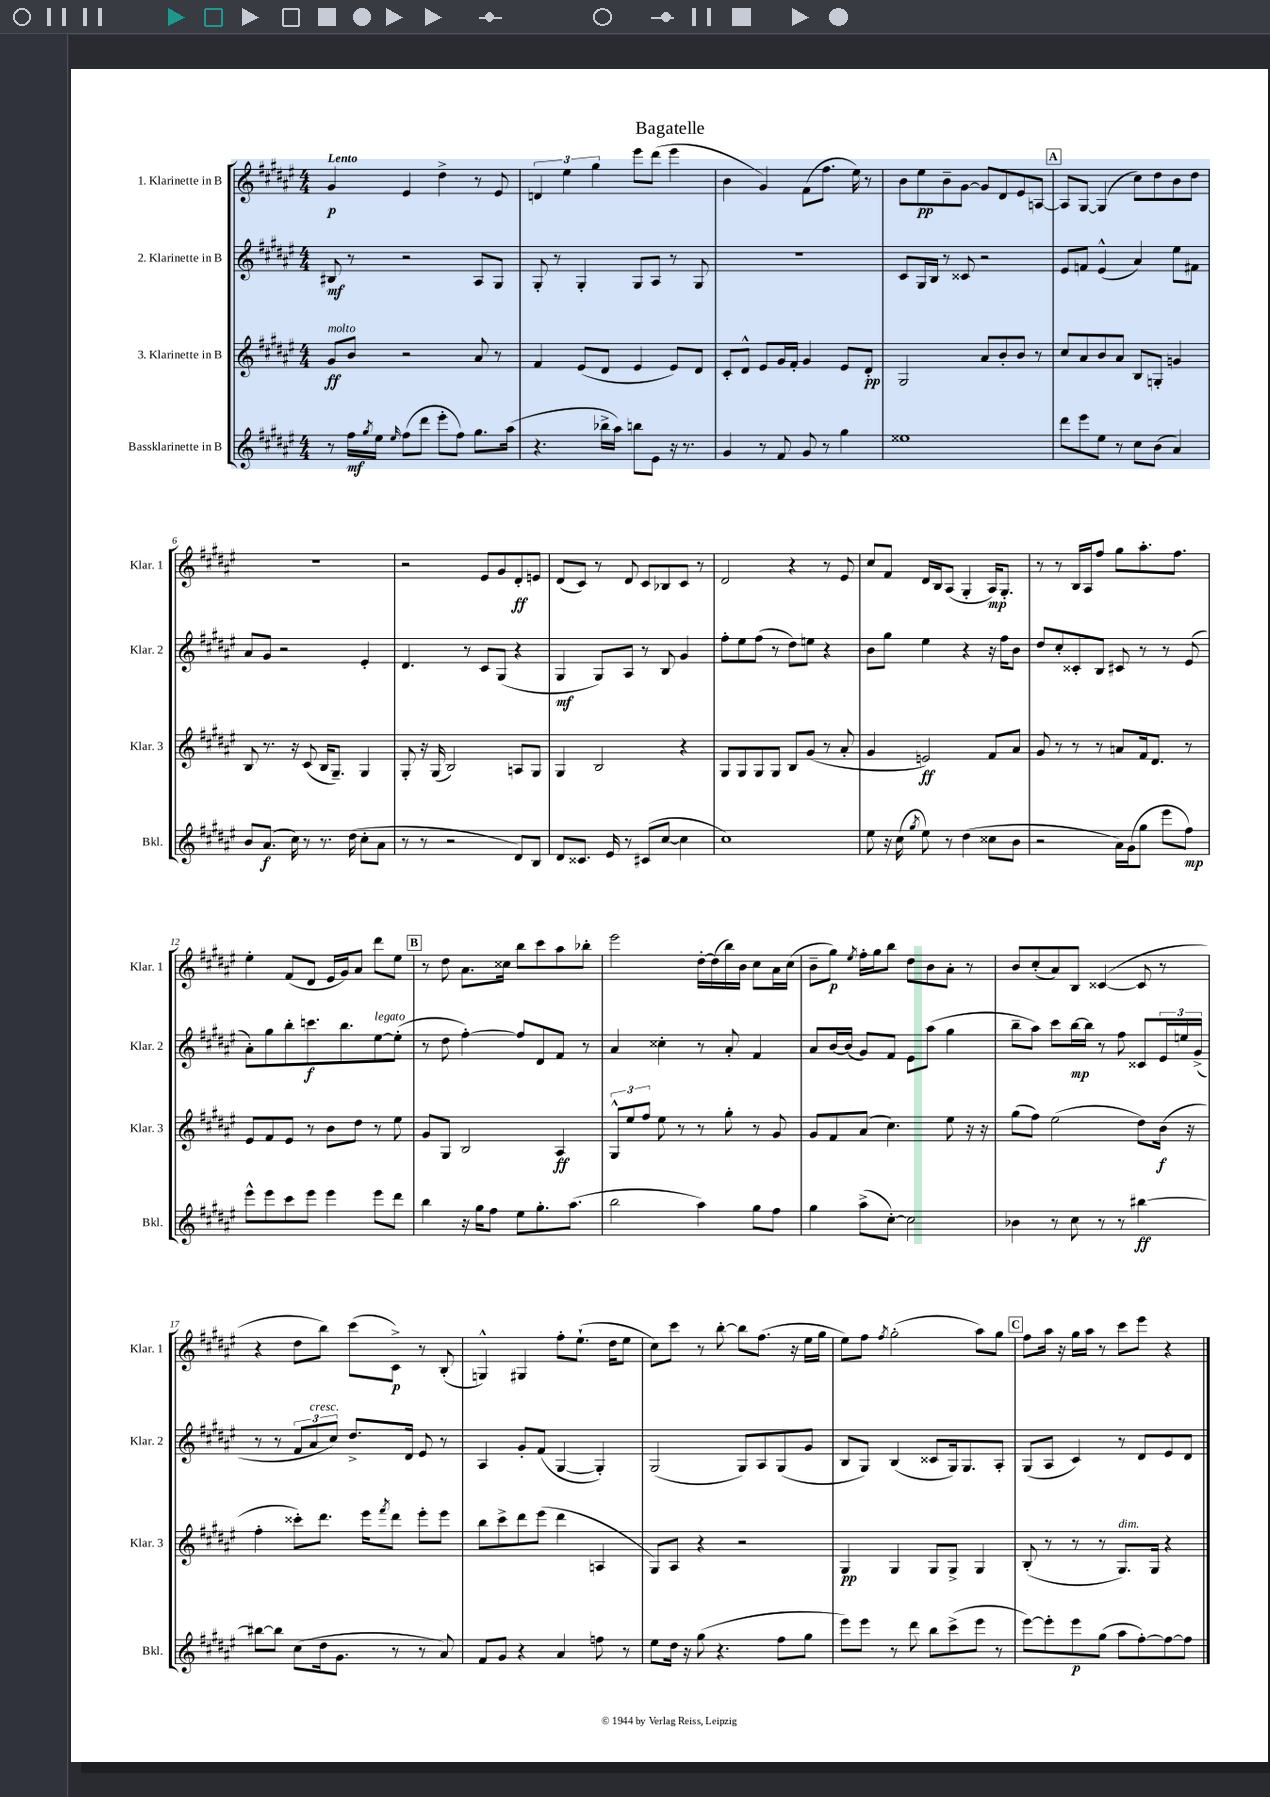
\header { title = "Bagatelle" }
<<
\new StaffGroup <<
\new Staff = "s0" \with { instrumentName = "1. Klarinette in B" shortInstrumentName = "Klar. 1" } {
    \clef treble \key fis \major \numericTimeSignature \time 4/4 \tempo "Lento"
    gis'4\p eis'4 dis''4-> r8 eis'8 |
    \tuplet 3/2 { d'4 eis''4 gis''4 } eis'''8 dis'''8( eis'''4 |
    b'4 gis'4) fis'8( fis''8. eis''16) r8 |
    b'8 eis''8\pp b'8-- gis'8~ gis'8 dis'8 eis'8 a8~ |
    \mark \markup { \box "A" } a8 gis8~ gis4( cis''8) dis''8 b'8 dis''8 |
    R1 |
    r2 eis'8 gis'8 dis'8-.\ff e'8 |
    dis'8( cis'8) r8 dis'8 cis'8 bes8 cis'8 r8 |
    dis'2 r4 r8 eis'8 |
    cis''8 fis'8 dis'16 b16 ais8( gis4-. ais16\mp) gis8.-. |
    r8 r8 b16 ais16 fis''8 gis''8 ais''8.-. fis''8. |
    eis''4-. fis'8( dis'8 eis'16 gis'16) ais'8 dis'''8 eis''8 |
    \mark \markup { \box "B" } r8 dis''8 ais'8. cisis''16 b''8 cis'''8 ais''8 bes''8-. |
    eis'''2 dis''16~-. dis''16( b''16) b'16 cis''8 ais'16 cis''16( |
    b'8-- gis''8\p) \acciaccatura { eis''8 } fis''16-. gis''16 b''8 dis''8 b'8 ais'8-. r8 |
    b'8 cis''8-.( ais'8) b8 cisis'4~( cisis'8 r8 |
    r4 dis''8 b''8) cis'''8( cis'8->\p) r8 b8-.( |
    g4-^) gis4 fis''8-. eis''8.-!( dis''16 eis''8 |
    cis''8) cis'''8 r8 b''8~-. b''8 fis''8.( r16 eis''16 gis''16 |
    eis''8) fis''8 \acciaccatura { fis''8 } gis''2-.( ais''8) gis''8 |
    \mark \markup { \box "C" } fis''8 ais''16 r16 gis''16 ais''16 r8 cis'''8 eis'''8 r4 \bar "|." |
}
\new Staff = "s1" \with { instrumentName = "2. Klarinette in B" shortInstrumentName = "Klar. 2" } {
    \clef treble \key fis \major \numericTimeSignature \time 4/4
    bis8\mf r8 r2 ais8 gis8 |
    gis8-. r8 gis4-. gis8 ais8 r8 gis8 |
    r1 |
    cis'8 gis16 b16 r8 cisis'8 r2 |
    \mark \markup { \box "A" } eis'8 f'8 eis'4-^( ais'4) eis''8 fis'8 |
    ais'8 gis'8 r2 eis'4-. |
    dis'4. r8 cis'8 gis8( r4 |
    gis4\mf gis8) ais8 r8 b8 gis'4 |
    fis''8-. eis''8 fis''8( r8 dis''8) e''8 r4 |
    b'8 gis''8 eis''4 r4 r16 fis''16 b'8 |
    dis''8 cis''8-. cisis'8-. b8 cis'8 r8 r8 eis'8( |
    ais'8-.) gis''8 b''8-. c'''8.\f b''8. eis''8~^\markup { \italic "legato" } eis''8-.( |
    \mark \markup { \box "B" } r8 dis''8 fis''4~-.) fis''8 dis'8 fis'8 r8 |
    ais'4 cisis''4-. r8 ais'8-. fis'4 |
    ais'8 b'16~ b'16( gis'8) fis'8 eis'8 ais''8( gis''4 |
    b''8-- ais''8) cis'''8 b''16~\mp b''16 r8 fis''8 cisis'8 \tuplet 3/2 { eis'16 e''16 gis'16->( } |
    r8 r8 \tuplet 3/2 { fis'8 ais'8^\markup { \italic "cresc." } cis''8) } dis''8.-> dis'16 eis'8 r8 |
    ais4 gis'8-. fis'8( gis4~ gis4-.) |
    gis2( gis8) ais8 gis8( gis'8 |
    b8 gis8) b4( cisis'8 gis16) gis8. ais8-. |
    \mark \markup { \box "C" } gis8( ais8 cis'4) r8 dis'8 eis'8 dis'8 \bar "|." |
}
\new Staff = "s2" \with { instrumentName = "3. Klarinette in B" shortInstrumentName = "Klar. 3" } {
    \clef treble \key fis \major \numericTimeSignature \time 4/4
    gis'8\ff^\markup { \italic "molto" } b'8 r2 ais'8 r8 |
    fis'4 eis'8( dis'8 eis'4 eis'8) dis'8 |
    cis'8-. dis'8-^ eis'8 gis'16 fis'16-. gis'4 eis'8 dis'8-.\pp |
    gis2 ais'8 b'8-. b'8 r8 |
    \mark \markup { \box "A" } cis''8 ais'8 b'8 ais'8 b8 g8-. g'4 |
    b8 r8. r16 cis'8( b16 gis8.--) gis4 |
    gis8-. r16 gis16( b2) a8 gis8 |
    gis4 b2 r4 |
    gis8 gis8 gis8 gis8 b8 gis'8( r8 ais'8-. |
    gis'4 e'2\ff) fis'8 ais'8 |
    gis'8 r8 r8 r8 a'8 fis'16 dis'8. r8 |
    eis'8 fis'8 eis'8 r8 b'8 dis''8 r8 eis''8 |
    \mark \markup { \box "B" } gis'8 gis8 b2 ais4\ff |
    \tuplet 3/2 { gis8-^ eis''8 fis''8 } eis''8 r8 r8 gis''8-. r8 gis'8 |
    gis'8 fis'8 ais'8( cis''4.) eis''8 r16 r16 |
    gis''8( fis''8) eis''2( dis''8) b'16\f( r16 |
    fis''4-. cisis'''8-.) dis'''8. eis'''16 \acciaccatura { fis'''8 } dis'''8 eis'''8-. eis'''8 |
    b''8 cis'''8-> dis'''8 eis'''8( dis'''4 a4 |
    gis8) ais8 r4 r2 |
    gis4\pp gis4 gis8 gis8-> gis4 |
    \mark \markup { \box "C" } b8-.( r8 r8 r8 gis8.^\markup { \italic "dim." }) gis16 r4 \bar "|." |
}
\new Staff = "s3" \with { instrumentName = "Bassklarinette in B" shortInstrumentName = "Bkl." } {
    \clef treble \key fis \major \numericTimeSignature \time 4/4
    r8 fis''16\mf \acciaccatura { gis''8 } eis''16 \grace { eis''16 } fis''8( dis'''8 eis'''8-. fis''8) gis''8. ais''16( |
    r4. bes''16-> ais''16) b''8 eis'8 r16 r8. |
    gis'4 r8 fis'8 gis'8 r8 gis''4 |
    eisis''1 |
    \mark \markup { \box "A" } dis'''8 eis'''8 eis''8 r8 cis''8 b'8( ais'4) |
    b'8 ais'8.\f( cis''16) r8 r8. dis''16( cis''8-. ais'8 |
    r8 r8 r2 dis'8) b8 |
    dis'8 cisis'8. eis'16 r8 cis'8( cis''8~ cis''4 |
    cis''1) |
    eis''8 r16 cis''16( \acciaccatura { gis''8 } eis''8) r8 dis''4( cisis''8 b'8 |
    r2 ais'16) gis'16( gis''8 eis'''8 fis''8\mp) |
    eis'''8-^ eis'''8 cis'''8 eis'''8 eis'''4 eis'''8 dis'''8 |
    \mark \markup { \box "B" } b''4 r16 gis''16 fis''8 eis''8 gis''8.-. ais''8.( |
    b''2 ais''4) gis''8 fis''8 |
    gis''4 ais''8->( cis''8~-.) cis''2 |
    bes'4 r8 cis''8 r8 r8 bis''4~\ff |
    bis''8~ bis''8 cis''8( dis''16 gis'8. r8 r8 ais'8) |
    fis'8 gis'8 r4 ais'4 f''8 r8 |
    eis''8 dis''16 r16 gis''8( r4. fis''8 gis''8 |
    eis'''8) eis'''8 r8 dis'''8 b''8 cis'''8->( eis'''8 r8 |
    \mark \markup { \box "C" } eis'''8~) eis'''8-. eis'''8\p gis''8( ais''8 fis''8~-.) fis''8~ fis''8 \bar "|." |
}
>>
>>
